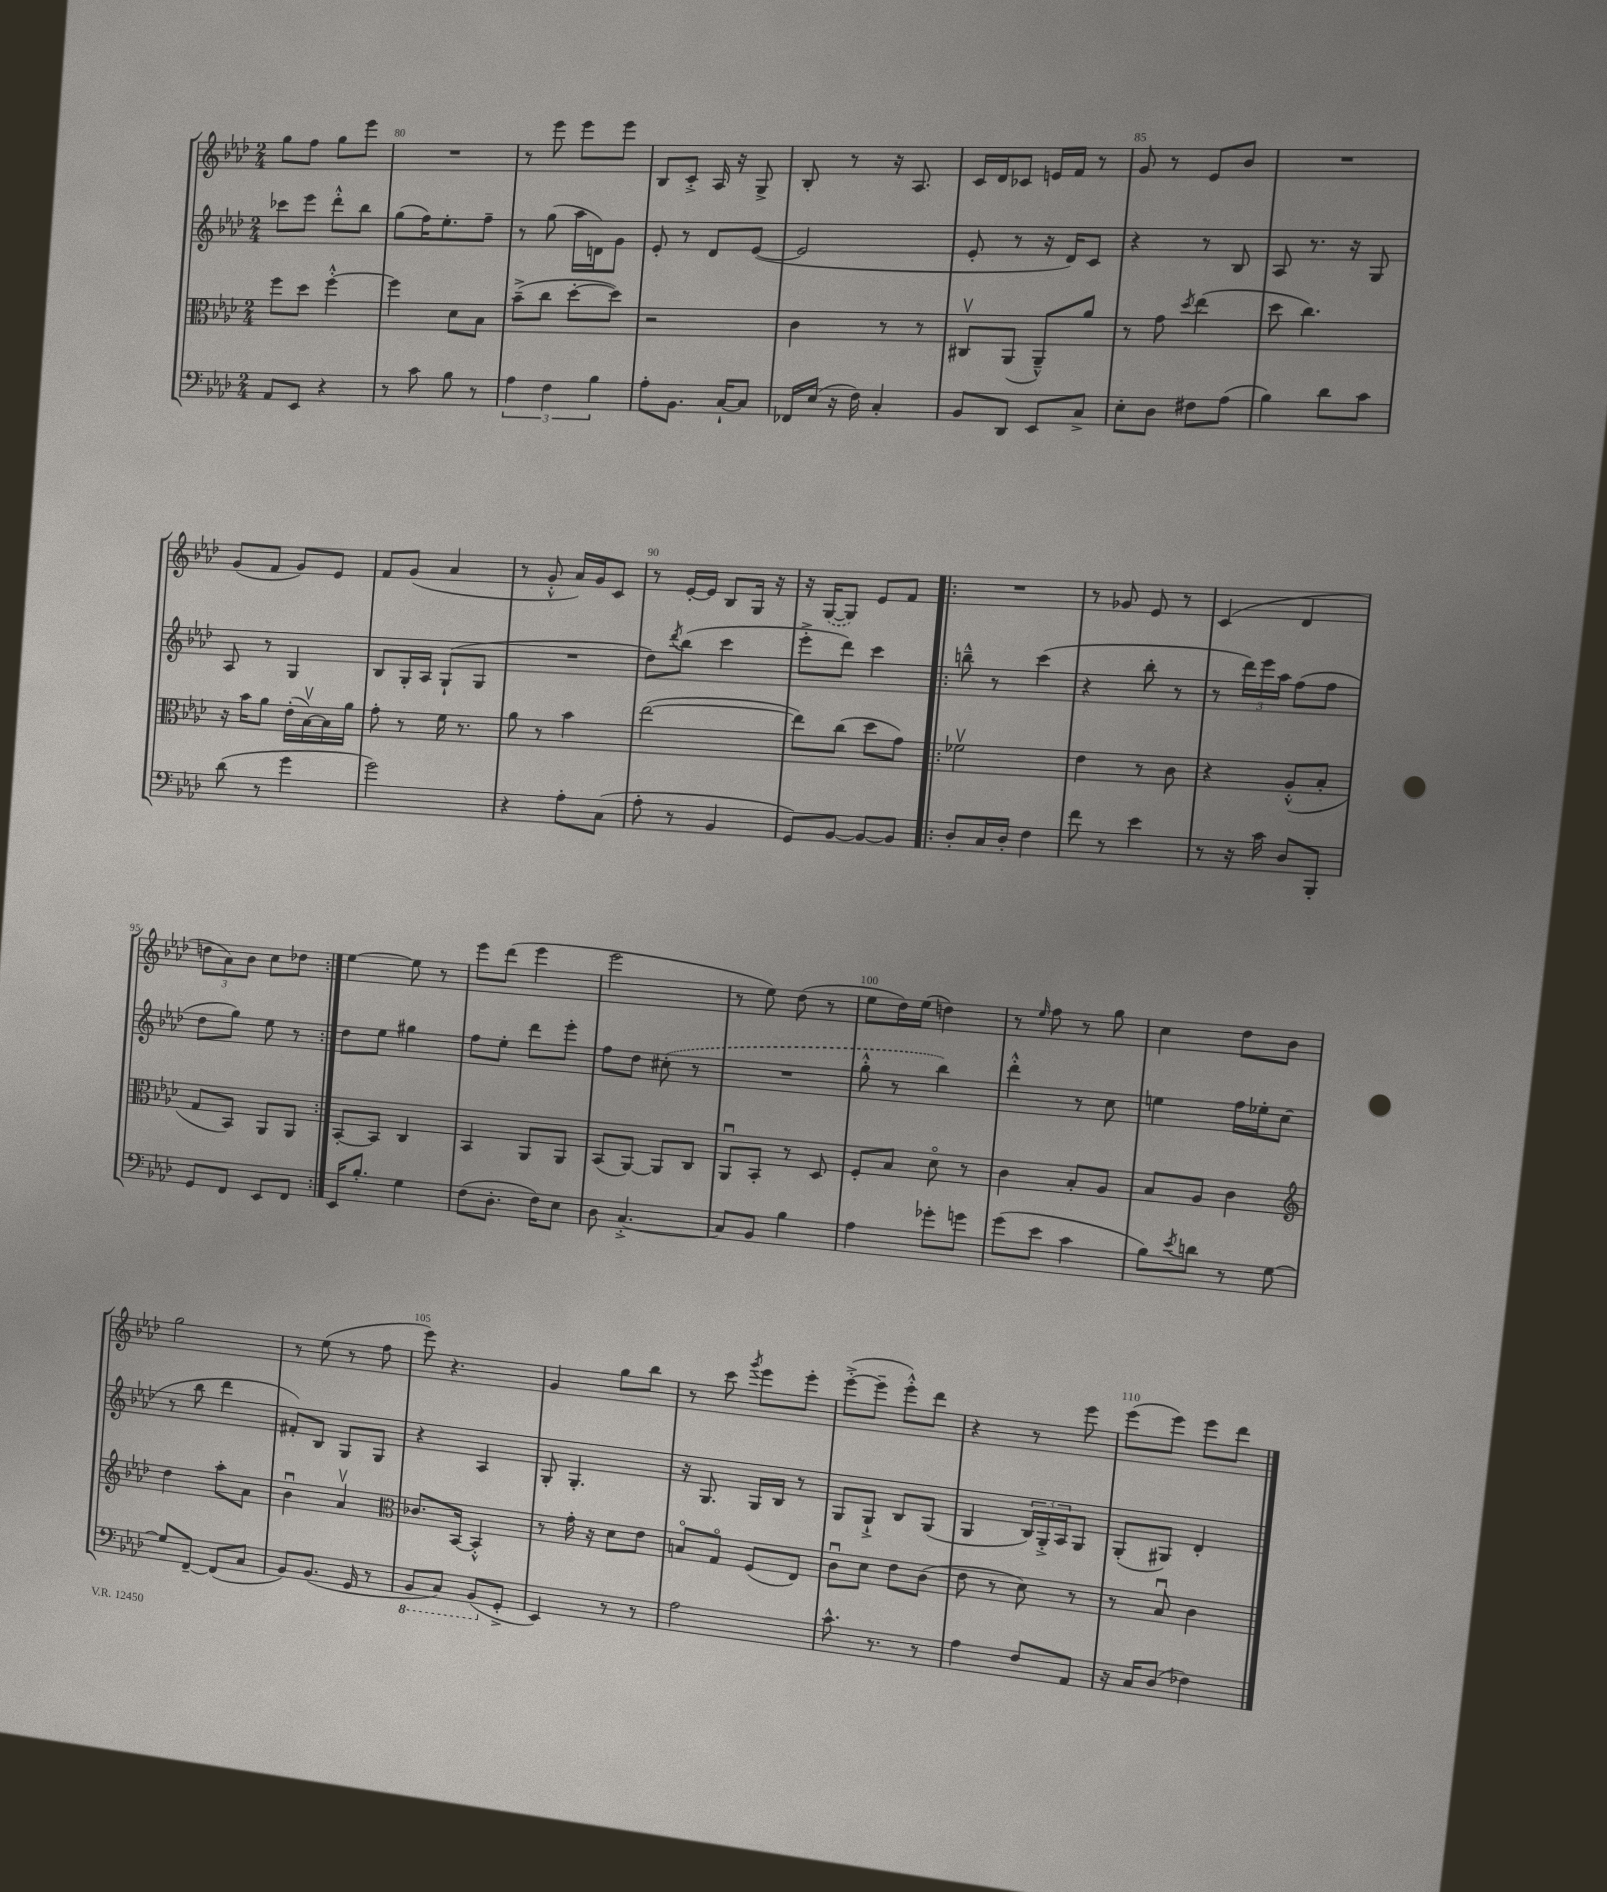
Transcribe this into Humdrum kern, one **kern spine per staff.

**kern	**kern	**kern	**kern
*staff4	*staff3	*staff2	*staff1
*clefF4	*clefC3	*clefG2	*clefG2
*k[b-e-a-d-]	*k[b-e-a-d-]	*k[b-e-a-d-]	*k[b-e-a-d-]
*M2/4	*M2/4	*M2/4	*M2/4
8AA-	8ff	8ccc-	8gg
8EE-	8dd-	8eee-	8ff
4r	[4ff'^^	8ddd-'^^	8gg
.	.	8bb-	8eee-
=	=	=	=
8r	4ff]	(8gg	2r
8c	.	16ff)	.
.	.	8.ee-'	.
8B-	8d-	.	.
8r	8B-	8ff~	.
=	=	=	=
6A-	(8b-~^	8r	8r
.	8cc	(8gg	8eee-
6F	.	.	.
.	[8dd-'	16aa-	8eee-
.	.	16d)	.
6B-	.	.	.
.	8dd-])	8g	8eee-
=	=	=	=
8A-'	2r	8e-'	8B-
8.BB-	.	8r	8c'^
.	.	8d-	16A-
[16C`	.	.	16r
8C]	.	([8e-	8G^
=	=	=	=
16FF-	4c	2e-]	8B-'
(16E-	.	.	.
16r	.	.	8r
16F)	.	.	.
4C'	8r	.	16r
.	.	.	8.A-
.	8r	.	.
=	=	=	=
8BB-	8C#v	8e-'	16c
.	.	.	16d-
8DD-	(8AA-	8r	8c-
8EE-	8AA-~^^)	16r	16e
.	.	16d-)	16f
8C^	8a-	8c	8r
=	=	=	=
8E-'	8r	4r	8g
8D-	8g	.	8r
.	8qdd-	.	.
8F#	(4ee-	8r	8e-
(8A-	.	8B-	8b-
=	=	=	=
4B-)	8dd-	8A-	2r
.	4.cc)	8.r	.
8d-	.	.	.
.	.	16r	.
8c	.	8G	.
=	=	=	=
(8d-	16r	8A-	(8g
.	16b-	.	.
8r	8a-	8r	8f
4g	(16e-'	4G	8g)
.	[16B-v)	.	.
.	16B-]	.	8e-
.	16a-	.	.
=	=	=	=
2g)	8g'	8B-	8f
.	8r	16G'	(8g
.	.	16A-	.
.	16f	(8G`	4a-
.	8.r	.	.
.	.	8G	.
=	=	=	=
4r	8a-	2r	8r
.	8r	.	8g'^^
8A-'	4b-	.	16a-)
.	.	.	16g
(8C	.	.	8c
=	=	=	=
8A-'	([2ee-	8dd-)	8r
.	.	8qddd-	.
8r	.	(8bb-	[16e-'
.	.	.	16e-]
4BB-	.	4ccc	8B-
.	.	.	16G
.	.	.	16r
=	=	=	=
8GG)	8ee-])	8eee-'^	16r
.	.	.	([16G
[8BB-	(8cc	8ddd-)	8G])
8BB-_	8dd-	4ccc	8e-
8BB-]	8g)	.	8f
=!|:	=!|:	=!|:	=!|:
8D-'	2f-v	8bb~^^	2r
16C	.	8r	.
16D-'	.	.	.
4F	.	(4ccc	.
=	=	=	=
8f	4e-	4r	8r
8r	.	.	8g-
4e-	8r	8bb-'	8e-
.	8c	8r	8r
=	=	=	=
8r	4r	8r	(4c
16r	.	24ddd-)	.
.	.	24eee-	.
16c	.	.	.
.	.	24aa-	.
8D-	(8A-'^^	(8ff	4d-
8BBB-'	8B-'	8ff	.
=	=	=	=
8GG	8G	8dd-	12dd
.	.	.	12a-)
8FF	8BB-)	8gg)	.
.	.	.	12b-
8EE-	8AA-	8ee-	8cc
8FF	8AA-	8r	8dd-
=:|!	=:|!	=:|!	=:|!
16EE-	[8BB-'	8dd-	[4ee-
8.B-'	.	.	.
.	8BB-]	8ee-	.
4G	4C	4gg#	8ee-]
.	.	.	8r
=	=	=	=
(8F	4BB-	8ff	8eee-
8.D-'	.	8ee-'	(8ddd-
.	8AA-	8ddd-	4eee-
16F)	.	.	.
8E-	8AA-	8eee-'	.
=	=	=	=
8D-	(8BB-	8ff	2eee-
[4.C'^	[8AA-)	8dd-	.
.	8AA-]	(8cc#'	.
.	8C	8r	.
=	=	=	=
8C]	8AA-u	2r	8r
8BB-	8BB-'	.	8ee-)
4B-	8r	.	(8dd-
.	8D-	.	8r
=	=	=	=
4A-	8F'	8gg'^^	8ee-
.	8B-	8r	16dd-)
.	.	.	(16ee-
8g-'	8d-o	4bb-)	4dd)
8g	8r	.	.
=	=	=	=
(8g	4c	4ddd-'^^	8r
.	.	.	16qqee-
8e-	.	.	8ff
4c	8B-'	8r	8r
.	8A-	8cc	8gg
=	=	=	=
8B-)	8B-	4ee	4cc
8qe-	.	.	.
8d	8A-	.	.
8r	4c	16ff	8dd-
.	.	16ee-'	.
[8G	.	(8cc	8b-
=	=	=	=
*	*clefG2	*	*
8G]	4dd-	8r	2gg
[8FF~	.	8bb-	.
(8FF]	8aa-'	4ddd-	.
8C	8a-	.	.
=	=	=	=
8BB-)	4b-u	8f#')	8r
(8.BB-	.	8B-	(8ee-
.	4a-v	8G	8r
16GG	.	.	.
8r	.	8G	8ff
=	=	=	=
*	*clefC3	*	*
8BBB-	8.c-	4r	8eee-)
8CC)	.	.	4.r
.	[16BB-	.	.
(8BBB-	4BB-'^^]	4A-	.
8GG'^	.	.	.
=	=	=	=
4EE-)	8r	8G'	4g
.	16g'	4.G'	.
.	16r	.	.
8r	8d-	.	8gg
8r	8e-	.	8bb-
=	=	=	=
2A-	8Bo	16r	8r
.	.	8.G	.
.	8Go	.	8ccc
.	.	.	8qggg
.	(8F	16G	8eee-
.	.	16B-	.
.	8E-)	8r	8eee-'
=	=	=	=
8.c^^	8cu	8G	([8eee-'^
.	8d-	8G`^	8eee-~]
8.r	.	.	.
.	8e-	8B-	8eee-'^^)
8r	(8c	(8G	8ddd-
=	=	=	=
4A-	8e-	4G	4r
.	8r	.	.
8F	8d-)	24B-)	8r
.	.	24G'^	.
.	.	24A-	.
8AA-	8r	8G	8eee-
=	=	=	=
16r	8r	(8G'	(8eee-
16C	.	.	.
(8D-	8B-u	8G#)	8eee-)
4F-)	4c	4d-'	8eee-
.	.	.	8ddd-
==	==	==	==
*-	*-	*-	*-
